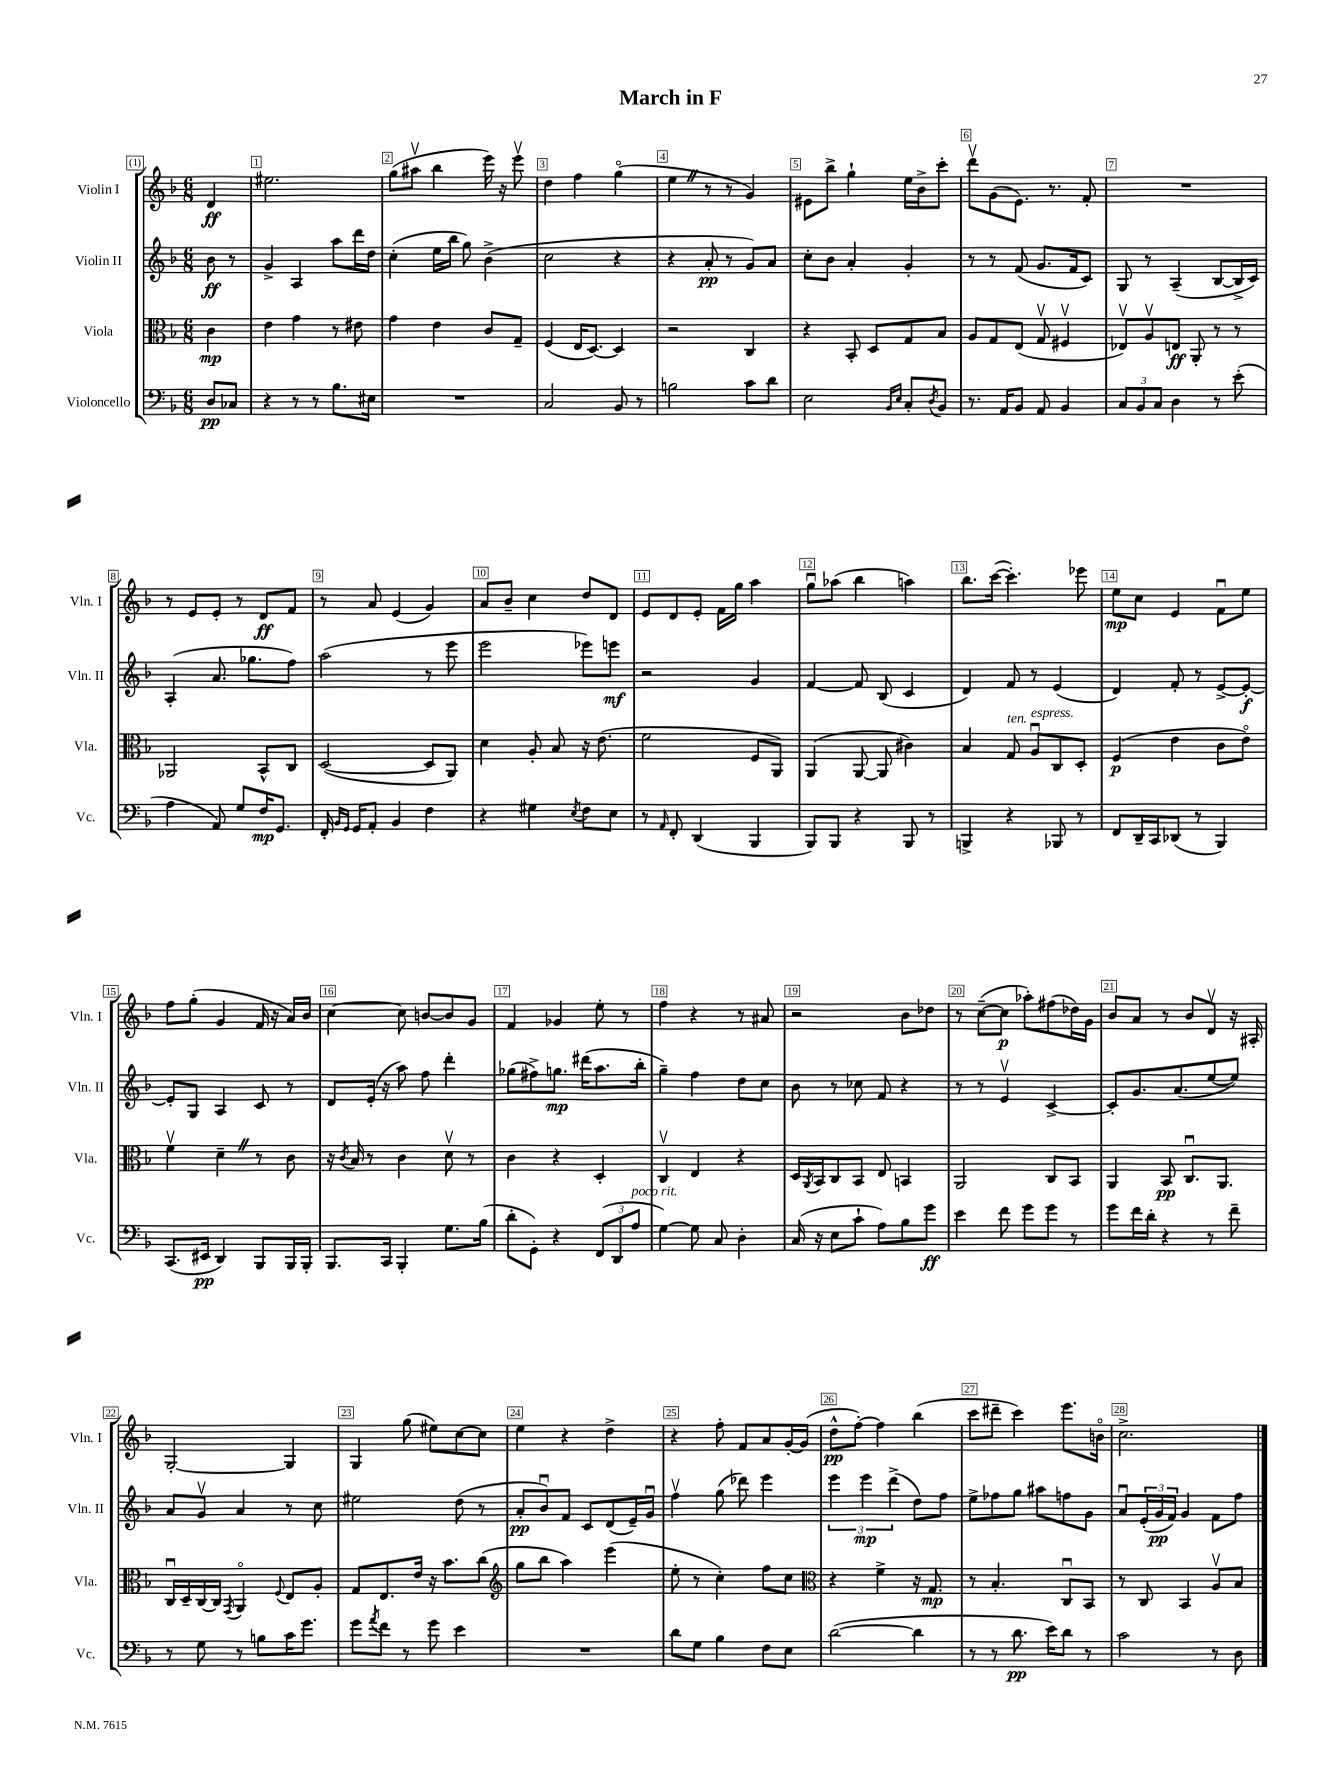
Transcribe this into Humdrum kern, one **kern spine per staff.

**kern	**dynam	**kern	**dynam	**kern	**dynam	**kern	**dynam
*part4	*part4	*part3	*part3	*part2	*part2	*part1	*part1
*staff4	*staff4	*staff3	*staff3	*staff2	*staff2	*staff1	*staff1
*I"Violoncello	*	*I"Viola	*	*I"Violin II	*	*I"Violin I	*
*I'Vc.	*	*I'Vla.	*	*I'Vln. II	*	*I'Vln. I	*
*clefF4	*	*clefC3	*	*clefG2	*	*clefG2	*
*k[b-]	*	*k[b-]	*	*k[b-]	*	*k[b-]	*
*M6/8	*	*M6/8	*	*M6/8	*	*M6/8	*
=	=	=	=	=	=	=	=
8D/L	pp	4c\	mp	8b-\	ff	4d/	ff
8C-X/J	.	.	.	8r	.	.	.
=1	=1	=1	=1	=1	=1	=1	=1
4r	.	4e\	.	4g^/	.	2.ee#X\	.
8r	.	4g\	.	4A/	.	.	.
8r	.	.	.	.	.	.	.
8.B-\L	.	8r	.	8aa\L	.	.	.
.	.	8e#X\	.	16ddd\L	.	.	.
16E#X\Jk	.	.	.	16dd\JJ	.	.	.
=2	=2	=2	=2	=2	=2	=2	=2
2.r	.	4g\	.	(4cc'\	.	(8gg\L	.
.	.	.	.	.	.	8aa#Xv\J	.
.	.	4e\	.	16ee\LL	.	4bb-\	.
.	.	.	.	16bb-\JJ	.	.	.
.	.	.	.	8gg\)	.	.	.
.	.	8c/L	.	(4b-^\	.	16eee\)	.
.	.	.	.	.	.	16r	.
.	.	8G~/J	.	.	.	8eeev\	.
=3	=3	=3	=3	=3	=3	=3	=3
2C/	.	(4F/	.	2cc\	.	4dd\	.
.	.	16E/KL	.	.	.	4ff\	.
.	.	[8.D/J)	.	.	.	.	.
8BB-/	.	4D/]	.	4r	.	(4gg\	.
8r	.	.	.	.	.	.	.
=4	=4	=4	=4	=4	=4	=4	=4
2Bn\	.	2r	.	4r	.	4eeZ\	.
.	.	.	.	8a'/	pp	8r	.
.	.	.	.	8r	.	8r	.
8c\L	.	4C/	.	8g/L)	.	4g/)	.
8d\J	.	.	.	8a/J	.	.	.
=5	=5	=5	=5	=5	=5	=5	=5
2E\	.	4r	.	8cc'\L	.	8e#X\L	.
.	.	.	.	8b-\J	.	8bb-^\J	.
.	.	8BB-'/	.	4a'/	.	4gg`\	.
.	.	8D/L	.	.	.	.	.
16qqBB-/LL	.	.	.	.	.	.	.
16qqE/JJ	.	.	.	.	.	.	.
8C'/L	.	8G/	.	4g'/	.	16ee\LL	.
.	.	.	.	.	.	16b-^\J	.
8qD/	.	.	.	.	.	.	.
8BB-/J	.	8B-/J	.	.	.	8ccc'\J	.
=6	=6	=6	=6	=6	=6	=6	=6
8.r	.	8A/L	.	8r	.	8dddv\L	.
.	.	8G/	.	8r	.	(8g\	.
16AA/KL	.	.	.	.	.	.	.
8BB-/J	.	(8E/J	.	(8f/	.	8.e\J)	.
8AA/	.	8Gv/	.	8.g/L	.	.	.
.	.	.	.	.	.	8.r	.
4BB-/	.	4F#Xv/	.	.	.	.	.
.	.	.	.	16f/k	.	.	.
.	.	.	.	8c/J)	.	8f'/	.
=7	=7	=7	=7	=7	=7	=7	=7
12C/L	.	8E-Xv/L)	.	8G/	.	2.r	.
12BB-/	.	.	.	.	.	.	.
.	.	8Av/	.	8r	.	.	.
12C/J	.	.	.	.	.	.	.
4D\	.	8En/J	ff	(4A~/	.	.	.
.	.	8AA'/	.	.	.	.	.
8r	.	8r	.	[8B-/L	.	.	.
(8e'\	.	8r	.	16B-^/L]	.	.	.
.	.	.	.	16c/JJ)	.	.	.
!!LO:LB:g=z
=8	=8	=8	=8	=8	=8	=8	=8
4A\	.	2AA-X/	.	(4A'/	.	8r	.
.	.	.	.	.	.	8e/L	.
8AA/)	.	.	.	8.a/	.	8e'/J	.
8G/L	.	.	.	.	.	8r	.
.	.	.	.	8.gg-X\L	.	.	.
16F/K	mp	8BB-^^/L	.	.	.	8d/L	ff
8.GG/J	.	.	.	.	.	.	.
.	.	8C/J	.	8ff\J)	.	8f/J	.
=9	=9	=9	=9	=9	=9	=9	=9
16FF'/	.	([2D/	.	(2aa\	.	8r	.
16qqBB-/LL	.	.	.	.	.	.	.
16qqGG/JJ	.	.	.	.	.	.	.
16GG/KL	.	.	.	.	.	.	.
8AA'/J	.	.	.	.	.	8a/	.
4BB-/	.	.	.	.	.	(4e/	.
4F\	.	8D/L]	.	8r	.	4g/)	.
.	.	8AA/J)	.	8eee\	.	.	.
=10	=10	=10	=10	=10	=10	=10	=10
4r	.	4d\	.	2eee\	.	8a/L	.
.	.	.	.	.	.	8b-~/J	.
4G#X\	.	8A'/	.	.	.	4cc\	.
.	.	8B-/	.	.	.	.	.
8qE/	.	.	.	.	.	.	.
8F\L	.	16r	.	8eee-X\L)	.	8dd/L	.
.	.	(8.e\	.	.	.	.	.
8E\J	.	.	.	8eeen\J	mf	8d/J	.
=11	=11	=11	=11	=11	=11	=11	=11
8r	.	2f\	.	2r	.	8e/L	.
16qqAA/	.	.	.	.	.	.	.
8FF'/	.	.	.	.	.	8d/	.
(4DD/	.	.	.	.	.	8e'/J	.
.	.	.	.	.	.	16f\LL	.
.	.	.	.	.	.	16gg\JJ	.
4BBB-/	.	8F/L	.	4g/	.	4aa\	.
.	.	8AA/J)	.	.	.	.	.
=12	=12	=12	=12	=12	=12	=12	=12
8BBB-/L)	.	(4AA/	.	[4f/	.	8ggu\L	.
8BBB-/J	.	.	.	.	.	(8aa-X\J	.
4r	.	[8AA/	.	8f/]	.	4bb-\	.
.	.	8AA/]	.	(8B-/	.	.	.
8BBB-/	.	4c#X\)	.	4c/	.	4aan\)	.
8r	.	.	.	.	.	.	.
=13	=13	=13	=13	=13	=13	=13	=13
4BBBn^/	.	4B-/	.	4d/)	.	8.bb-\L	.
.	.	.	.	.	.	([16ccc\Jk	.
!	!	!LO:TX:a:i:t=ten.	!	!	!	!	!
4r	.	8G/	.	8f/	.	4.ccc'\])	.
!	!	!LO:TX:a:i:t=espress.	!	!	!	!	!
.	.	8Au/L	.	8r	.	.	.
8BBB-X/	.	8C/	.	(4e/	.	.	.
8r	.	8D'/J	.	.	.	8eee-X\	.
=14	=14	=14	=14	=14	=14	=14	=14
8FF/L	.	(4F/	p	4d/)	.	8ee\L	mp
16DD~/L	.	.	.	.	.	8cc\J	.
16CC/J	.	.	.	.	.	.	.
(8DD-X/J	.	4e\	.	8f'/	.	4e/	.
8r	.	.	.	8r	.	.	.
4BBB-/)	.	8c\L	.	[8e^/L	.	8fu\L	.
.	.	8e\J)	.	8e'/J_	f	8ee\J	.
!!LO:LB:g=z
=15	=15	=15	=15	=15	=15	=15	=15
(8.CC/L	.	4fv\	.	8e'/L]	.	8ff\L	.
.	.	.	.	8G/J	.	(8gg'\J	.
16EE#X/Jk	pp	.	.	.	.	.	.
4DD/)	.	4d~Z\	.	4A/	.	4g/	.
8BBB-/L	.	8r	.	8c/	.	16f/	.
.	.	.	.	.	.	16r	.
16BBB-/L	.	8c\	.	8r	.	16a/LL)	.
16BBB-'/JJ	.	.	.	.	.	16b-/JJ	.
=16	=16	=16	=16	=16	=16	=16	=16
8.BBB-/L	.	16r	.	8d/L	.	[4cc\	.
.	.	8qc/	.	.	.	.	.
.	.	16B-/	.	.	.	.	.
.	.	8r	.	(16e'/Jk	.	.	.
16CC/Jk	.	.	.	16r	.	.	.
4BBB-'/	.	4c\	.	8aa\)	.	8cc\]	.
.	.	.	.	8ff\	.	[8bn/L	.
8.G\L	.	8dv\	.	4ddd'\	.	8b/]	.
.	.	8r	.	.	.	8g/J	.
(16B-\Jk	.	.	.	.	.	.	.
=17	=17	=17	=17	=17	=17	=17	=17
8d'\L	.	4c\	.	(8gg-X\L	.	4f/	.
8GG'\J)	.	.	.	8ff#X^\)	.	.	.
4r	.	4r	.	8.ggn\J	mp	4g-X/	.
.	.	.	.	(16ddd#X\KL	.	.	.
(12FF/L	.	4D'/	.	8.aa\	.	8ee'\	.
12DD/	.	.	.	.	.	.	.
.	.	.	.	.	.	8r	.
!LO:TX:a:i:t=poco rit.	!	!	!	!	!	!	!
12A/J	.	.	.	.	.	.	.
.	.	.	.	16bb-'\Jk	.	.	.
=18	=18	=18	=18	=18	=18	=18	=18
[4G\)	.	4Cv/	.	4gg~\)	.	4ff\	.
8G\]	.	4E/	.	4ff\	.	4r	.
8C/	.	.	.	.	.	.	.
4D'\	.	4r	.	8dd\L	.	8r	.
.	.	.	.	8cc\J	.	8a#X/	.
=19	=19	=19	=19	=19	=19	=19	=19
(16C/	.	16D/LL	.	8b-\	.	2r	.
.	.	8qAA/	.	.	.	.	.
16r	.	16BB-/J	.	.	.	.	.
8E\L	.	8C/	.	8r	.	.	.
8c`\J	.	8BB-/J	.	8cc-X\	.	.	.
8A\L)	.	8E/	.	8f/	.	.	.
8B-\	.	4BBn/	.	4r	.	8b-\L	.
8g\J	ff	.	.	.	.	8dd-X\J	.
=20	=20	=20	=20	=20	=20	=20	=20
4e\	.	2AA/	.	8r	.	8r	.
.	.	.	.	8r	.	([8cc~\L	.
8f\	.	.	.	4ev/	.	8cc\J]	p
8g\L	.	.	.	.	.	8aa-X'\L)	.
8g\J	.	8C/L	.	[4c^/	.	(8ff#X\	.
8r	.	8BB-/J	.	.	.	16dd-X\L)	.
.	.	.	.	.	.	16g\JJ	.
=21	=21	=21	=21	=21	=21	=21	=21
8g\L	.	4AA/	.	8c'/L]	.	8b-/L	.
16f\L	.	.	.	8.g/	.	8a/J	.
16d'\JJ	.	.	.	.	.	.	.
4r	.	8BB-/	pp	.	.	8r	.
.	.	.	.	(8.a/	.	.	.
.	.	8.Cu/L	.	.	.	8b-/L	.
8r	.	.	.	[8ee/	.	8dv/J	.
.	.	8.AA/J	.	.	.	.	.
8f~\	.	.	.	8ee/J])	.	16r	.
.	.	.	.	.	.	16A#X'/	.
!!LO:LB:g=z
=22	=22	=22	=22	=22	=22	=22	=22
8r	.	16Cu/LL	.	8a/L	.	[2G'/	.
.	.	16D~/	.	.	.	.	.
8G\	.	[16C/	.	8gv/J	.	.	.
.	.	16C/JJ]	.	.	.	.	.
.	.	8qGG/	.	.	.	.	.
8r	.	4AA/	.	4a/	.	.	.
8Bn\L	.	.	.	.	.	.	.
.	.	8qqF/	.	.	.	.	.
16c\K	.	8E/L	.	8r	.	4G/]	.
8.g\J	.	.	.	.	.	.	.
.	.	8A'/J	.	8cc\	.	.	.
=23	=23	=23	=23	=23	=23	=23	=23
8g\L	.	8G/L	.	2ee#X\	.	4G/	.
8qa/	.	.	.	.	.	.	.
8f\J	.	8.E/	.	.	.	.	.
8r	.	.	.	.	.	(8gg\	.
.	.	16e/Jk	.	.	.	.	.
8g\	.	16r	.	.	.	8ee#X\L)	.
.	.	8.b-\L	.	.	.	.	.
4e\	.	.	.	(8dd\	.	[8cc\	.
.	.	(8cc\J	.	8r	.	8cc\J]	.
=24	=24	=24	=24	=24	=24	=24	=24
*	*	*clefG2	*	*	*	*	*
2.r	.	8gg\L	.	8a'/L	pp	4ee\	.
.	.	8bb-\J	.	8b-u/)	.	.	.
.	.	4aa\)	.	8f/J	.	4r	.
.	.	.	.	8c/L	.	.	.
.	.	(4eee\	.	(8d/	.	4dd^\	.
.	.	.	.	16e~/L)	.	.	.
.	.	.	.	16gu/JJ	.	.	.
=25	=25	=25	=25	=25	=25	=25	=25
8d\L	.	8ee'\	.	4ffv\	.	4r	.
8G\J	.	8r	.	.	.	.	.
4B-\	.	4cc'\)	.	(8gg\	.	8ff'\	.
.	.	.	.	8ddd-X\)	.	8f/L	.
8F\L	.	8ff\L	.	4eee\	.	8a/	.
8E\J	.	8cc\J	.	.	.	[16g'/L	.
.	.	.	.	.	.	(16g/JJ]	.
=26	=26	=26	=26	=26	=26	=26	=26
*	*	*clefC3	*	*	*	*	*
([2d\	.	4r	.	6eee\	.	8dd^^\L	pp
.	.	.	.	.	.	[8ff'\J)	.
.	.	.	.	6eee\	mp	.	.
.	.	4f^\	.	.	.	4ff\]	.
.	.	.	.	(6ddd^\	.	.	.
4d\]	.	16r	.	8dd\L)	.	(4bb-\	.
.	.	8.G/	mp	.	.	.	.
.	.	.	.	8ff\J	.	.	.
=27	=27	=27	=27	=27	=27	=27	=27
8r	.	8r	.	8ee^\L	.	8ccc\L	.
8r	.	4.B-'/	.	8ff-X\	.	8ddd#X~\J	.
8.d\	pp	.	.	8gg\J	.	4ccc\)	.
.	.	.	.	8aa#X\L	.	.	.
16e\KL)	.	.	.	.	.	.	.
8d\J	.	8Cu/L	.	8ffn\	.	8.eee\L	.
8r	.	8BB-/J	.	8g\J	.	.	.
.	.	.	.	.	.	16bn\Jk	.
=28	=28	=28	=28	=28	=28	=28	=28
2c\	.	8r	.	8au/L	.	2.cc^\	.
.	.	8C/	.	(24e'/L	.	.	.
.	.	.	.	24g/	pp	.	.
.	.	.	.	24f/JJ)	.	.	.
.	.	4BB-/	.	4g/	.	.	.
8r	.	8Av/L	.	8f\L	.	.	.
8D\	.	8B-/J	.	8ff\J	.	.	.
==	==	==	==	==	==	==	==
*-	*-	*-	*-	*-	*-	*-	*-
